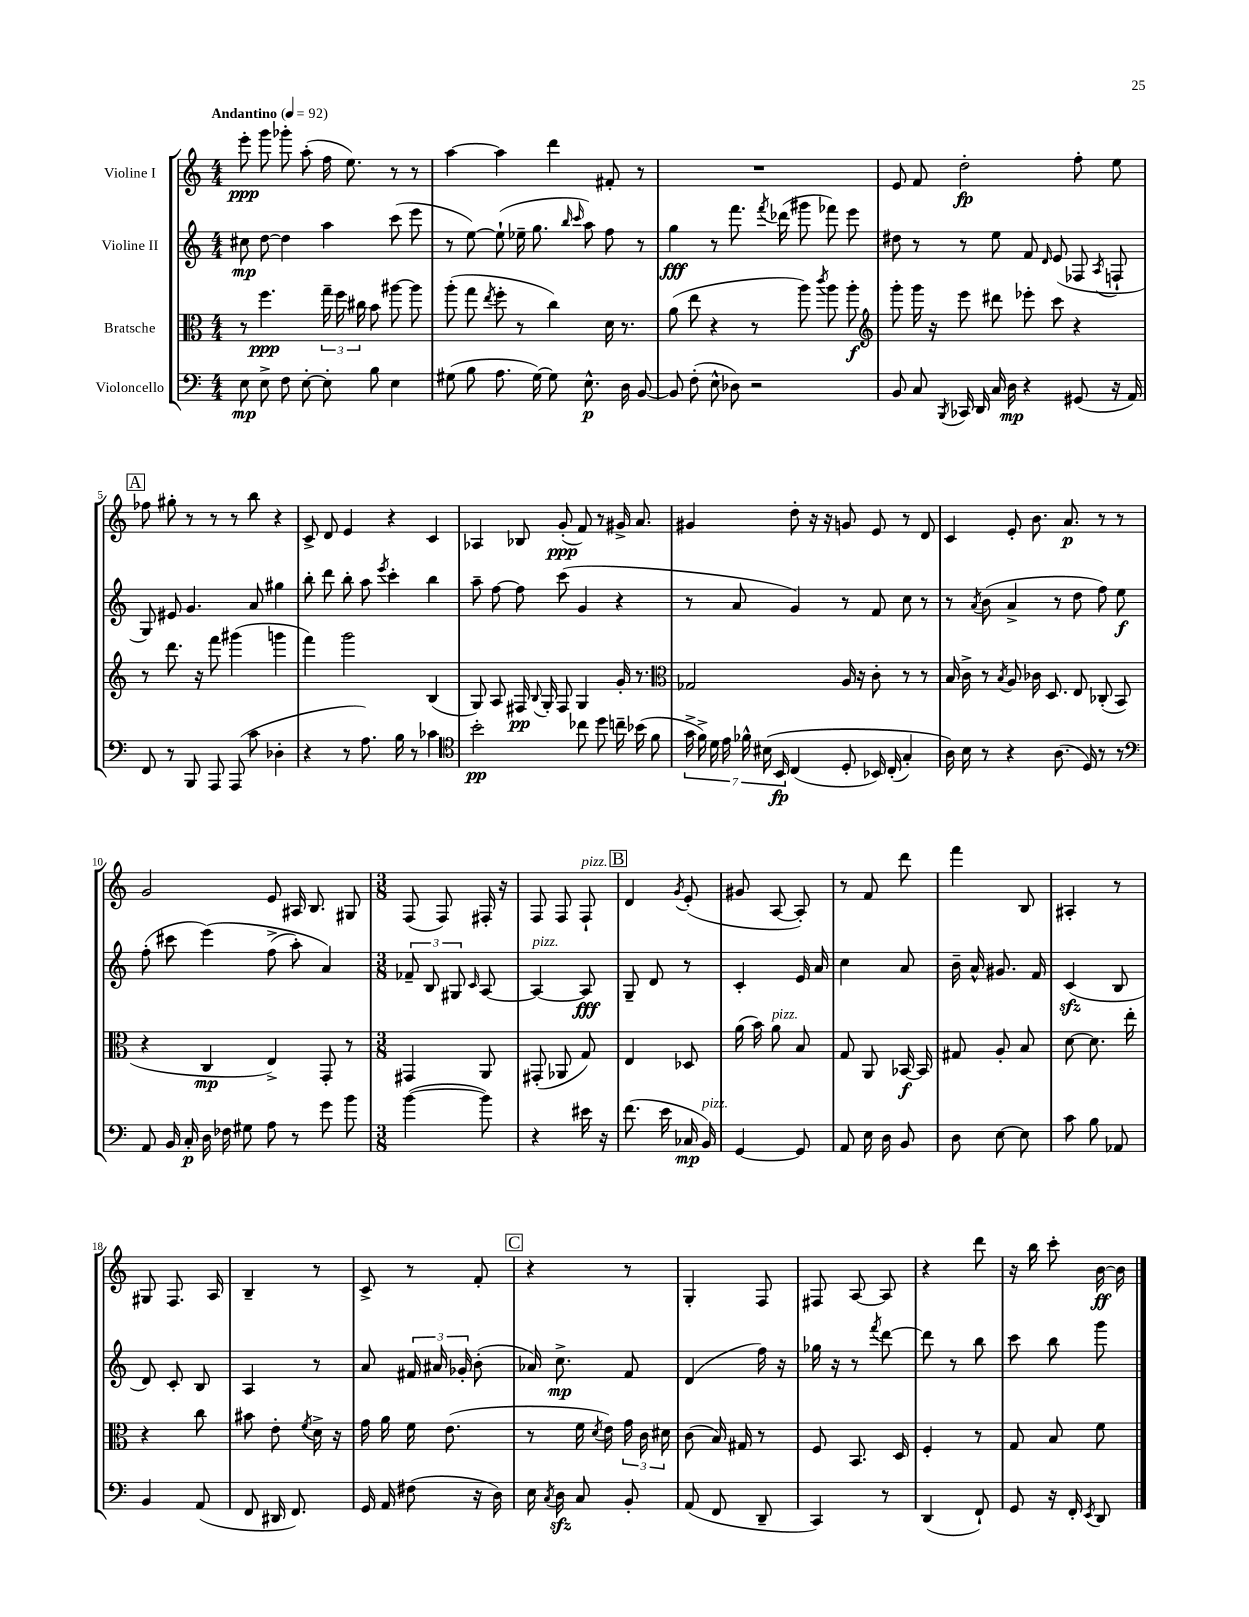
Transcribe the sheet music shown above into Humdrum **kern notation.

**kern	**kern	**kern	**kern
*staff4	*staff3	*staff2	*staff1
*clefF4	*clefC3	*clefG2	*clefG2
*k[]	*k[]	*k[]	*k[]
*M4/4	*M4/4	*M4/4	*M4/4
*MM92	*MM92	*MM92	*MM92
8E	8r	8cc#	8eee'
8E^	4.ff	[8dd	8ggg
8F	.	4dd]	8ggg-'
[8E'	.	.	(8aa'
8E']	24gg~	4aa	16ff
.	24ff	.	.
.	.	.	8.ee)
.	24cc#	.	.
8B	8b	.	.
4E	[8aa#	(8ccc	8r
.	8aa#]	8eee	8r
=	=	=	=
(8G#	(8aa'	8r	[4aa
8B	8gg	[8ee)	.
.	8qee	.	.
8.A	8ff'	(8ee`]	4aa]
.	8r	16ee-~	.
[16G#)	.	8.gg	.
8G#]	4cc)	.	4ddd
.	.	16qqbb	.
.	.	16qqccc	.
8.E^^	.	8aa)	.
.	16d	8ff	8f#'
16D	8.r	.	.
[8BB	.	8r	8r
=	=	=	=
8BB]	(8a	4gg	1r
(8F'	8ee	.	.
8E^^	4r	8r	.
8D-)	.	8.fff	.
2r	8r	.	.
.	.	8qfff	.
.	.	(16ddd-	.
.	8aa)	8ggg#	.
.	8qccc	.	.
.	8aa	8fff-)	.
.	8aa'	8eee	.
=	=	=	=
*	*clefG2	*	*
8BB	8ggg'	8dd#	8e
8C	16ggg	8r	8f
.	16r	.	.
8qBBB	.	.	.
16CC-	8eee	8r	2dd'
16DD	.	.	.
16C	8ddd#	8ee	.
16D	.	.	.
4r	8eee-'	8f	.
.	.	16qqd	.
.	8ccc	(8e	.
(8GG#	4r	8F-	8ff'
.	.	8qA	.
16r	.	8F`	8ee
16AA)	.	.	.
=	=	=	=
8FF	8r	8G)	8ff-
8r	8.ddd	8e#	8gg#'
8BBB	.	4.g	8r
.	16r	.	.
8AAA	8fff	.	8r
(8AAA	(4ggg#	.	8r
8c	.	8a	8bb
4D-'	4ggg	4gg#	4r
=	=	=	=
4r	4fff)	8bb'	8c^
.	.	8ddd	8d
8r	2ggg	8bb'	4e
8.A)	.	8aa	.
.	.	8qeee	.
.	.	4ccc'	4r
16B	.	.	.
8r	.	.	.
4c-	(4B	4bb	4c
=	=	=	=
*clefC4	*	*	*
2b'	8G)	8aa~	4A-
.	8A	[8ff	.
.	16F#	8ff]	8B-
.	8qqB	.	.
.	16G'	.	.
.	8F#	(8ccc	(8g'
8cc-	4G	4g	8f)
8dd	.	.	8r
16cc~	16g'	4r	16g#^
(16b-	8.r	.	8.a
8f	.	.	.
=	=	=	=
*	*clefC3	*	*
28g^	2G-	8r	4g#
28f^)	.	.	.
28d	.	.	.
28e	.	.	.
.	.	8a	.
28f-^^	.	.	.
&(28B#	.	.	.
28BB	.	.	.
(4C	.	4g)	8dd'
.	.	.	16r
.	.	.	16r
8D'	16A	8r	8g
.	16r	.	.
16BB-)	8c'	8f	8e
(16C'	.	.	.
4G')	8r	8cc	8r
.	8r	8r	8d
=	=	=	=
16A&)	16B	8r	4c
16B	16c^	.	.
.	.	8qa	.
8r	8r	(8b	.
.	8qB	.	.
4r	8A	4a^	8e'
.	16c-	.	8.b
.	8.D	.	.
(8.A	.	8r	.
.	.	.	8.a
.	8E	8dd	.
16D)	.	.	.
8r	(8C-'	8ff)	8r
8r	8BB	8ee	8r
=	=	=	=
*clefF4	*	*	*
8AA	4r	(8ff'	2g
16BB	.	8ccc#	.
16C'	.	.	.
16D	4C	&(4eee)	.
16F-	.	.	.
8G#	.	.	.
8A	4E^)	(8ff^	8e
8r	.	8aa')	16A#
.	.	.	8.B
8g	8GG'	4a&)	.
8b	8r	.	8G#
=	=	=	=
*M3/8	*M3/8	*M3/8	*M3/8
([4b	4GG#	12f-~	(8F
.	.	12B	.
.	.	.	8F)
.	.	12G#	.
.	.	16qqc	.
8b])	8AA	[8A	16F#'
.	.	.	16r
=	=	=	=
4r	(8GG#'	4A_	8F
.	8AA-	.	8F
16e#	8G)	8A]	8F`
16r	.	.	.
=	=	=	=
(8.f	4E	8G~	4d
.	.	8d	.
16e	.	.	.
.	.	.	8qg
16C-	8D-	8r	(8e'
16BB)	.	.	.
=	=	=	=
[4GG	(16a	4c'	8g#
.	16b)	.	.
.	8a	.	[8A
8GG]	8B	16e	8A'])
.	.	16a	.
=	=	=	=
8AA	8G	4cc	8r
16E	8AA	.	8f
16D	.	.	.
8BB	[16BB-	8a	8ddd
.	16BB-]	.	.
=	=	=	=
8D	8G#	16b~	4fff
.	.	16a^^	.
[8E	8A'	8.g#	.
8E]	8B	.	8B
.	.	16f	.
=	=	=	=
8c	[8d	(4c	4A#'
8B	8.d]	.	.
8AA-	.	8B	8r
.	16ee'	.	.
=	=	=	=
4BB	4r	8d)	8G#
.	.	8c'	8.F
(8AA	8cc	8B	.
.	.	.	16A
=	=	=	=
8FF	8b#	4A	4B~
16DD#	8e'	.	.
8.FF)	.	.	.
.	8qf	.	.
.	16d^	8r	8r
.	16r	.	.
=	=	=	=
16GG	16g	8a	8c^
16AA	16a	.	.
(8F#	16f	24f#	8r
.	.	24a#	.
.	(8.e	.	.
.	.	24g-'	.
16r	.	(8b'	8f'
16D)	.	.	.
=	=	=	=
16E	8r	16a-)	4r
8qC	.	.	.
16D	.	8.cc^	.
8C	16f	.	.
.	8qd	.	.
.	16e)	.	.
8BB'	24g	8f	8r
.	24c	.	.
.	24d#	.	.
=	=	=	=
(8AA	(8c	(4d	4G'
8FF	16B)	.	.
.	16G#	.	.
8DD~	8r	16ff)	8F
.	.	16r	.
=	=	=	=
4CC)	8F	16gg-	8F#
.	.	16r	.
.	8.BB	8r	[8A
.	.	8qfff	.
8r	.	[8ddd	8A]
.	16D	.	.
=	=	=	=
(4DD	4F'	8ddd]	4r
.	.	8r	.
8FF`)	8r	8bb	8ddd
=	=	=	=
8GG	8G	8ccc	16r
.	.	.	16bb
16r	8B	8bb	8ccc'
16FF'	.	.	.
8qEE	.	.	.
8DD	8f	8ggg	[16b
.	.	.	16b]
==	==	==	==
*-	*-	*-	*-
